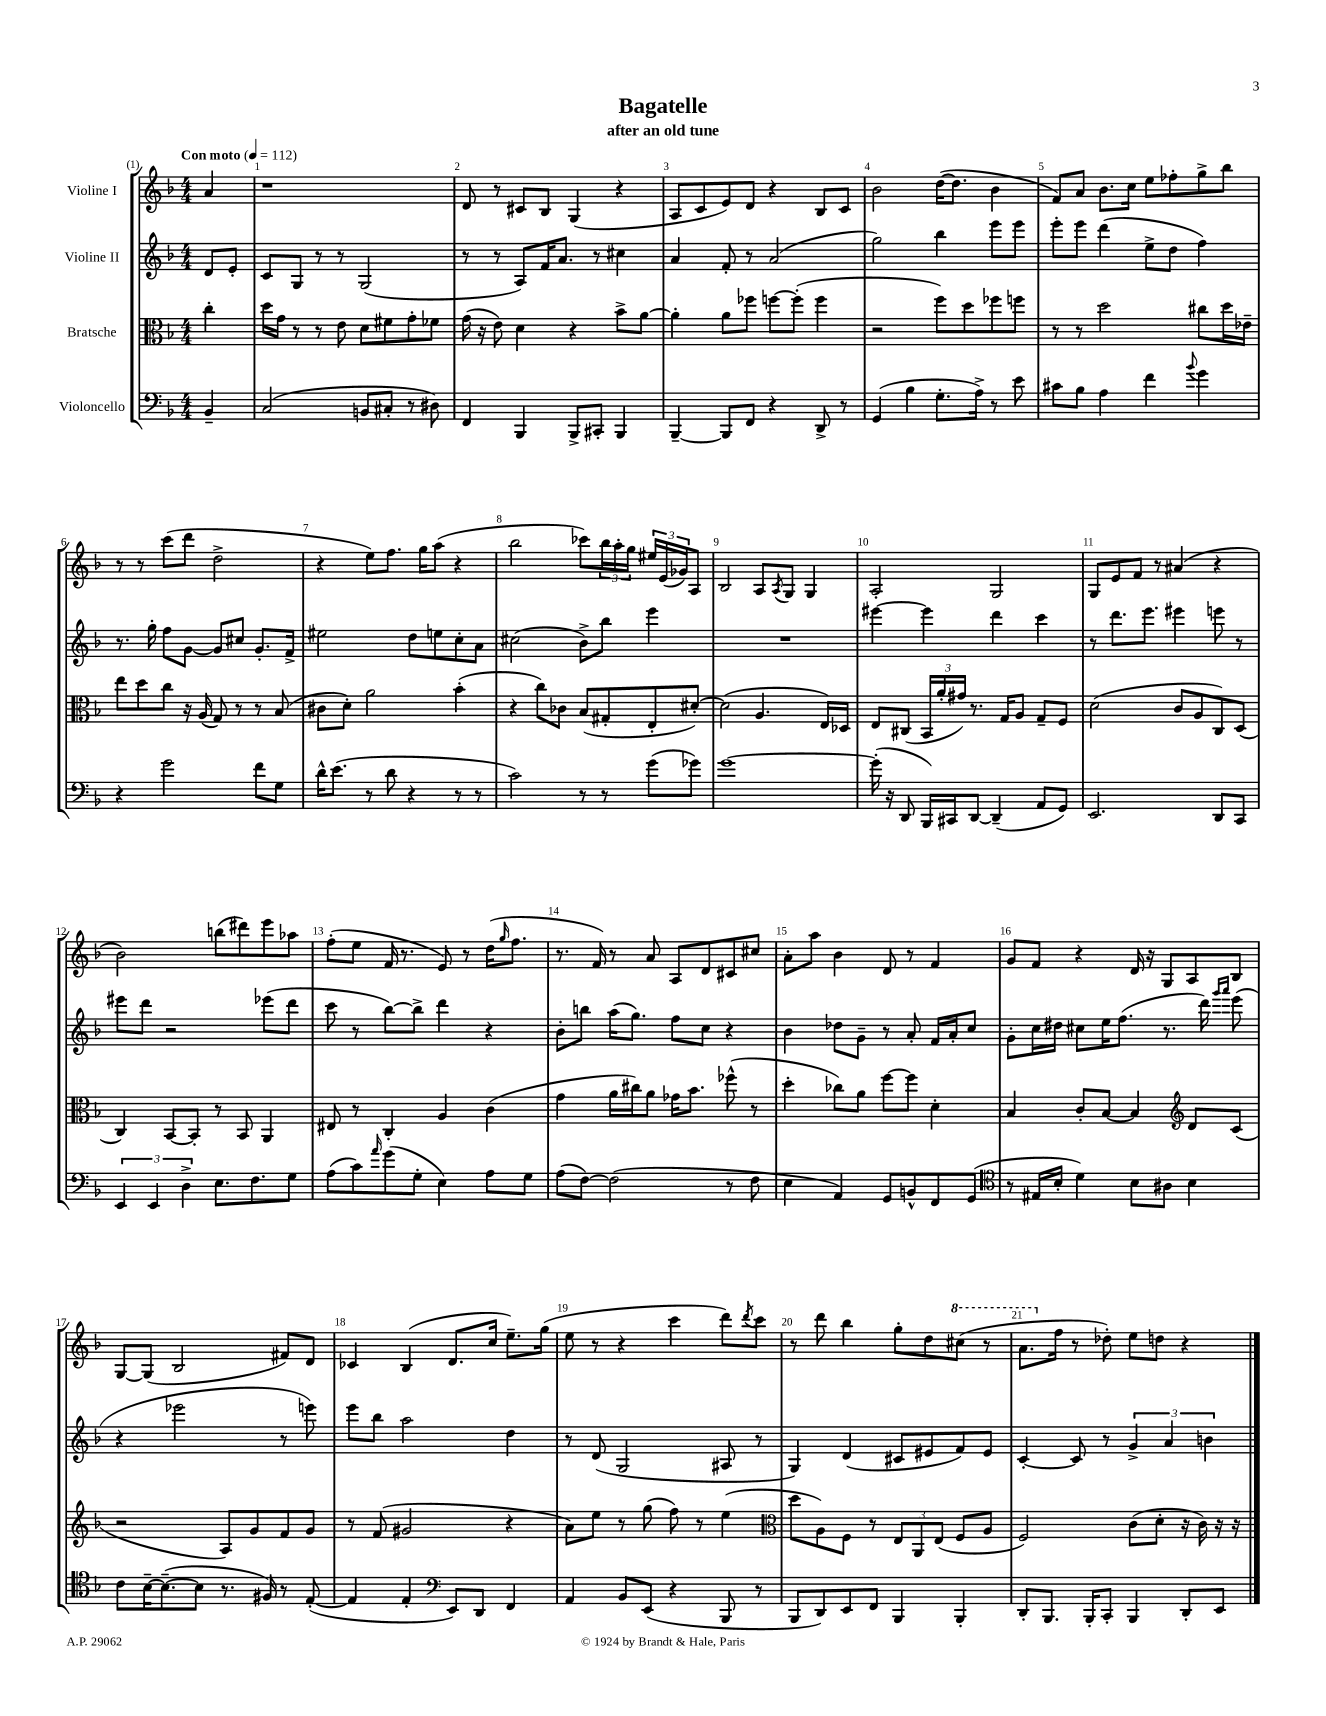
\header { title = "Bagatelle" subtitle = "after an old tune" }
<<
\new StaffGroup <<
\new Staff = "s0" \with { instrumentName = "Violine I" } {
    \clef treble \key f \major \numericTimeSignature \time 4/4 \partial 4 \tempo "Con moto" 4 = 112
    a'4 |
    r1 |
    d'8 r8 cis'8 bes8 g4( r4 |
    a8 c'8 e'8) d'8 r4 bes8 c'8 |
    bes'2 d''16~( d''8. bes'4 |
    f'8) a'8 bes'8. c''16 e''8 fes''8-. g''8-> bes''8 |
    r8 r8 c'''8( d'''8 d''2-> |
    r4 e''8) f''8. g''16 a''8( r4 |
    bes''2 ces'''8) \tuplet 3/2 { bes''16 a''16-. g''16 } \tuplet 3/2 { eis''16 e'16( ges'16) } a8 |
    bes2 a8 \acciaccatura { a8 } g8 g4 |
    a2-. g2 |
    g8 e'8 f'8 r8 ais'4( r4 |
    bes'2) b''8( dis'''8) e'''8 aes''8 |
    f''8-.( e''8 f'16 r8. e'8) r8 d''16( \grace { g''16 } f''8. |
    r8. f'16) r8 a'8 a8 d'8 cis'8 cis''8 |
    a'8-. a''8 bes'4 d'8 r8 f'4 |
    g'8 f'8 r4 d'16 r16 g8 a8 bes8 |
    g8~ g8( bes2 fis'8) d'8 |
    ces'4 bes4( d'8. c''16 e''8.--) g''16( |
    e''8 r8 r4 c'''4 d'''8) \acciaccatura { d'''8 } c'''8 |
    r8 d'''8 bes''4 g''8-. d''8 \ottava #1 cis'''8( r8 |
    a''8. \ottava #0 f''16 r8 des''8-.) e''8 d''8 r4 \bar "|." |
}
\new Staff = "s1" \with { instrumentName = "Violine II" } {
    \clef treble \key f \major \numericTimeSignature \time 4/4 \partial 4
    d'8 e'8-. |
    c'8 g8 r8 r8 g2( |
    r8 r8 a8) f'16 a'8. r8 cis''4 |
    a'4 f'8-. r8 a'2( |
    g''2) bes''4 e'''8 e'''8 |
    e'''8-. e'''8 d'''4( e''8-> d''8 f''4) |
    r8. g''16-. f''8 g'8~ g'8 cis''8 g'8.-. f'16-> |
    eis''2 d''8 e''8 c''8-. a'8 |
    cis''2( bes'8->) bes''8 e'''4 |
    R1 |
    eis'''4~ eis'''4 d'''4 c'''4 |
    r8 d'''8. e'''8. eis'''4 e'''8 r8 |
    eis'''8 d'''8 r2 ees'''8( d'''8 |
    c'''8 r8 bes''8~) bes''8-> d'''4 r4 |
    bes'8-. b''8 a''16( g''8.) f''8 c''8 r4 |
    bes'4 des''8 g'8-- r8 a'8-. f'16 a'16-. c''8 |
    g'8-. c''16 dis''16 cis''8 e''16 f''8.( r8. d'''16) \grace { g'''16 a'''16 } e'''8( |
    r4 ees'''2 r8 e'''8) |
    e'''8 bes''8 a''2 d''4 |
    r8 d'8( g2 ais8 r8 |
    g4) d'4( cis'8 eis'8 f'8) eis'8 |
    c'4~-. c'8 r8 \tuplet 3/2 { g'4-> a'4 b'4 } \bar "|." |
}
\new Staff = "s2" \with { instrumentName = "Bratsche" } {
    \clef alto \key f \major \numericTimeSignature \time 4/4 \partial 4
    c''4-. |
    d''16 g'16 r8 r8 e'8 d'8 fis'8 g'8-. fes'8 |
    g'16( r16 e'8) d'4 r4 bes'8-> a'8~ |
    a'4-. a'8 fes''8 f''8~ f''8-.( f''4 |
    r2 f''8) d''8 fes''8 f''8 |
    r8 r8 d''2 cis''8 d''16 ees'16-- |
    e''8 d''8 c''8 r16 a16( g8) r8 r8 bes8( |
    cis'8 d'8-.) a'2 bes'4-.( |
    r4 c''8) ces'8 bes8( gis8-. e8-. dis'8~-.) |
    dis'2( a4. e16) des16 |
    e8 cis8( \tuplet 3/2 { bes,16 a'16-. gis'16) } r8. g16 a8 g8-- f8 |
    d'2( c'8 a8 c8) d8( |
    c4) bes,8~ bes,8-. r8 bes,8 a,4 |
    eis8 r8 c4-. a4 c'4( |
    g'4 a'16 cis''16) a'8 ges'16 bes'8. fes''8-^( r8 |
    d''4-. ces''8) a'8 f''8~ f''8 d'4-. |
    bes4 c'8-. bes8~ bes4 \clef treble d'8 c'8( |
    r2 a8) g'8 f'8 g'8 |
    r8 f'8( gis'2 r4 |
    a'8) e''8 r8 g''8( f''8) r8 e''4( |
    \clef alto d''8 a8) f8 r8 \tuplet 3/2 { e8 a,8 e8( } f8 a8 |
    f2) c'8( d'8-. r16 c'16) r16 r16 \bar "|." |
}
\new Staff = "s3" \with { instrumentName = "Violoncello" } {
    \clef bass \key f \major \numericTimeSignature \time 4/4 \partial 4
    bes,4-- |
    c2( b,8 cis8-. r8 dis8) |
    f,4 bes,,4 bes,,8-> cis,8-. bes,,4 |
    bes,,4~-- bes,,8 f,8 r4 d,8-> r8 |
    g,4( bes4 g8.-. a16->) r8 e'8 |
    cis'8 bes8 a4 f'4 \appoggiatura { bes'8 } g'4 |
    r4 g'2 f'8 g8 |
    d'16-^ e'8.( r8 d'8 r4 r8 r8 |
    c'2) r8 r8 g'8( ges'8) |
    g'1~ |
    g'16-.( r16 d,8 bes,,16) cis,16 d,8~ d,4--( a,8 g,8) |
    e,2. d,8 c,8 |
    \tuplet 3/2 { e,4 e,4 d4-> } e8. f8. g8 |
    a8( c'8) \grace { a'16 } g'8( g8-. e4) a8 g8 |
    a8( f8~) f2( r8 f8 |
    e4 a,4) g,8 b,8-^ f,8 g,8( |
    \clef tenor r8 eis16 bes16-. d'4) bes8 ais8 bes4 |
    c'8 bes16~-- bes8.~--( bes8 r8. fis16) r8 e8~-.( |
    e4 e4-. \clef bass e,8) d,8 f,4 |
    a,4 bes,8 e,8( r4 bes,,8 r8 |
    bes,,8 d,8) e,8 f,8 bes,,4 bes,,4-. |
    d,8-. bes,,8. bes,,16-. c,8-. bes,,4 d,8-. e,8 \bar "|." |
}
>>
>>
\layout { \context { \Score \override BarNumber.break-visibility = ##(#f #t #t) barNumberVisibility = #all-bar-numbers-visible } }
